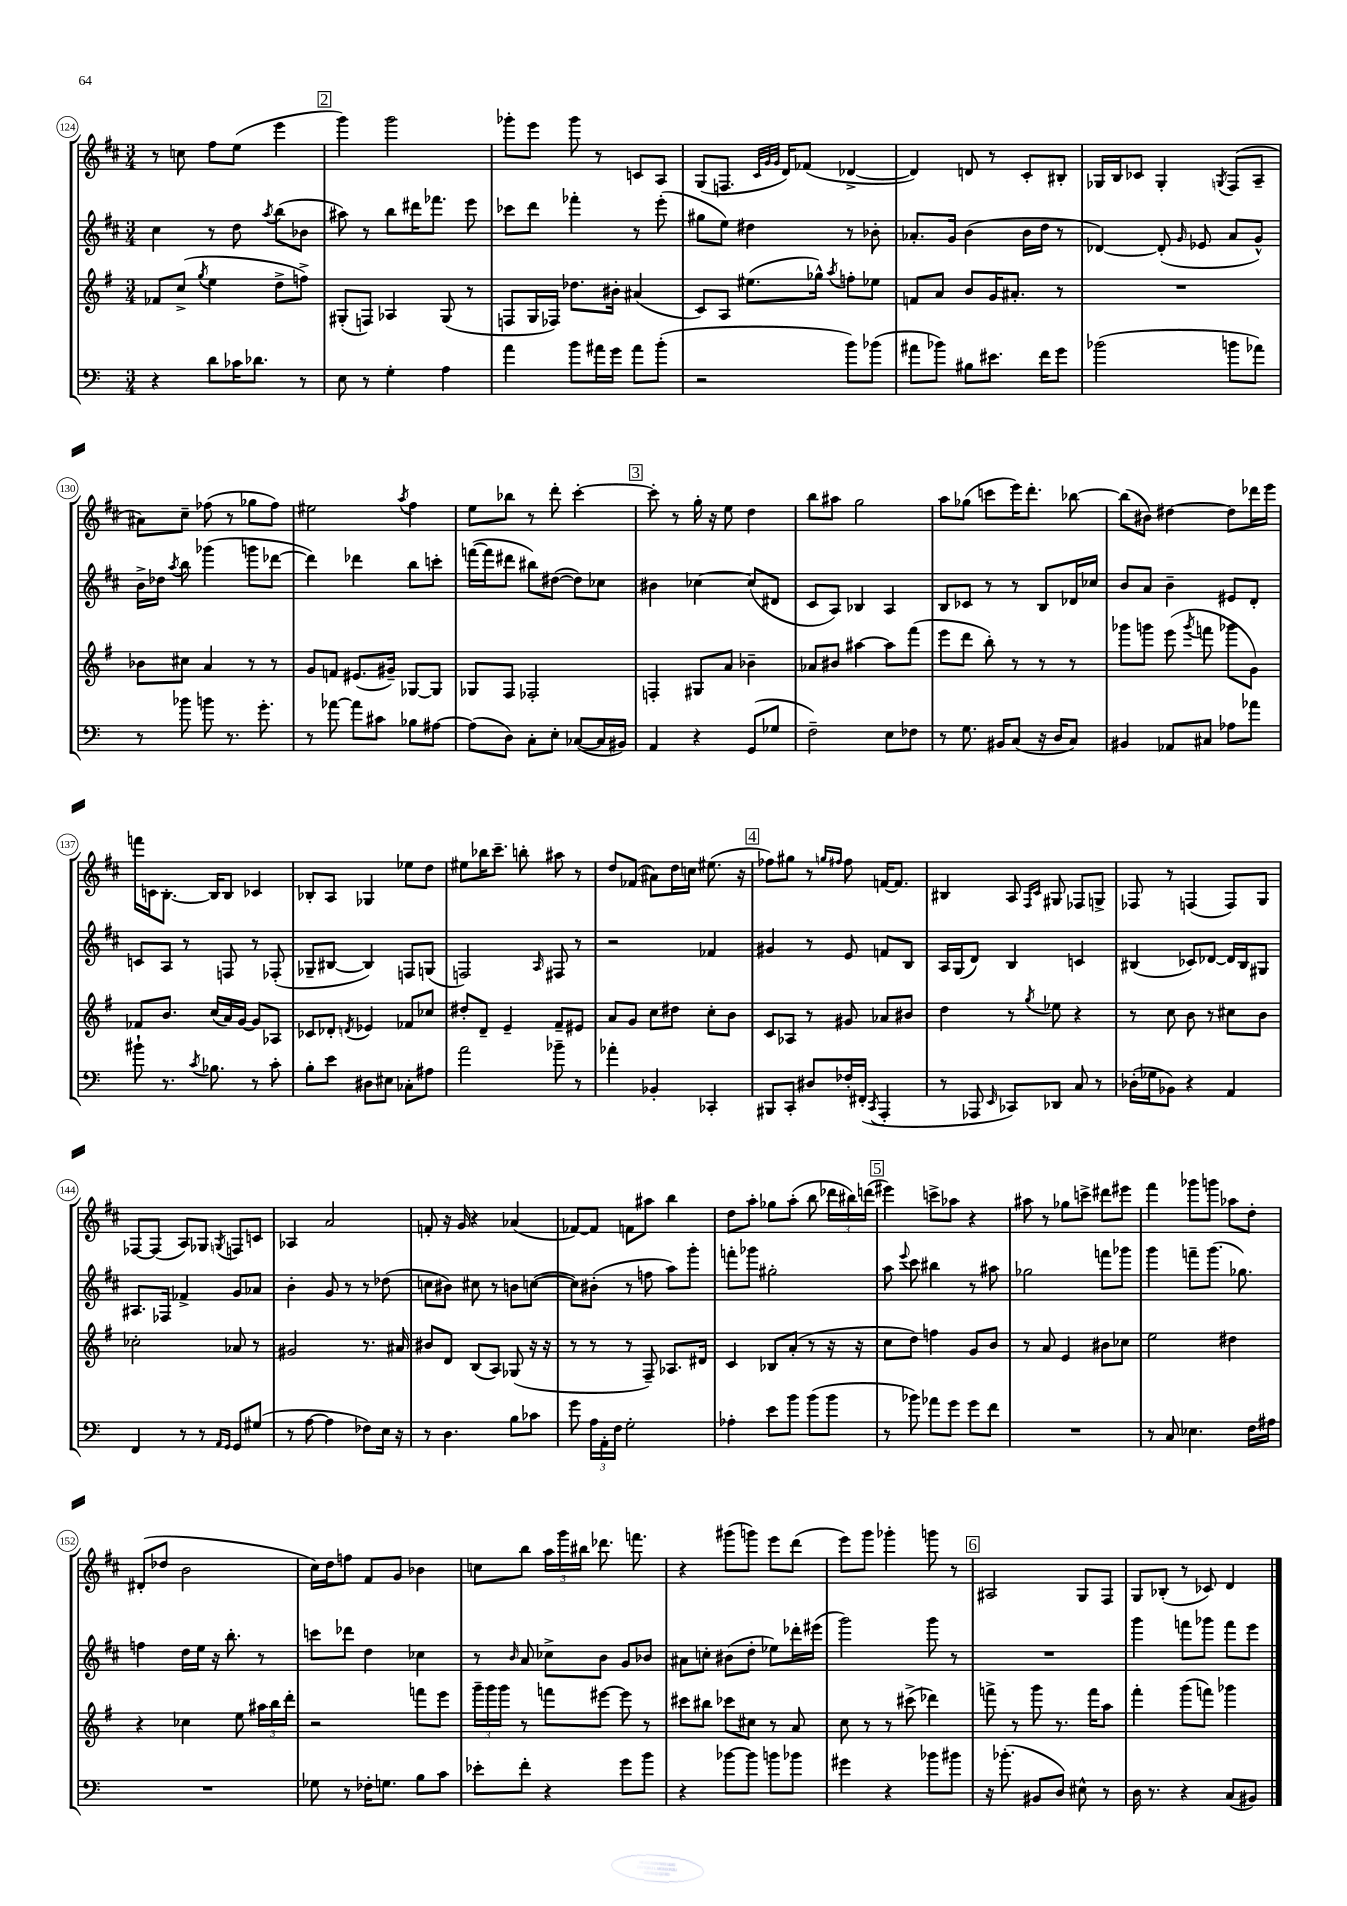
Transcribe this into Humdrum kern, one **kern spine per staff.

**kern	**kern	**kern	**kern
*part4	*part3	*part2	*part1
*staff4	*staff3	*staff2	*staff1
*clefF4	*clefG2	*clefG2	*clefG2
*k[]	*k[f#]	*k[f#c#]	*k[f#c#]
*M3/4	*M3/4	*M3/4	*M3/4
=124	=124	=124	=124
4r	8f-X/L	4cc#\	8r
.	(8cc^/J	.	8ccn\
.	8qgg/	.	.
8d\L	4ee\	8r	8ff#\L
16c-X\K	.	8dd\	(8ee\J
8.d-X\J	.	.	.
.	.	8qaa/	.
.	8dd^\L	(8bb\L	4eee\
8r	8ffn^\J)	8b-X\J	.
!!LO:REH:place=s1:t=2
=125	=125	=125	=125
8E\	(8G#X'/L	8aa#X\)	4ggg\)
8r	8Fn/J)	8r	.
4G'\	4A-X/	8bb\L	2ggg\
.	.	16ddd#X\K	.
.	.	8.fff-X\J	.
4A\	(8G#/	.	.
.	8r	8eee\	.
=126	=126	=126	=126
4a\	8Fn/L	8ccc-X\L	8ggg-X'\L
.	16G/L	8ddd\J	8eee\J
.	16F-X/JJ)	.	.
8b\L	8.dd-X\L	4fff-X'\	8ggg-\
16a#X\L	.	.	8r
16g\JJ	16b#X'\Jk	.	.
8a#\L	(4a#X/	8r	8cn/L
(8b'\J	.	(8eee'\	8A/J
=127	=127	=127	=127
2r	8c/L)	8gg#X\L	(8G/L
.	8A/J	8ee\J)	8.Fn/J
.	(8.ee#X\L	4dd#X\	.
.	.	.	32qqc#/LLL
.	.	.	32qqg/
.	.	.	32qqg/JJJ
.	.	.	16d/KL)
.	.	.	(8f-X/J
.	16gg-X^^\Jk)	.	.
.	8qaa/	.	.
8b\L)	8ffn'\L	8r	[4d-X^/
(8b-X\J	8ee-X\J	8b-X'\	.
=128	=128	=128	=128
8a#X\L	8fn/L	8.a-X'/L	4d-/])
8b-X\J)	8a/J	.	.
.	.	16g/Jk	.
8B#X\L	8b/L	(4b\	8dn/
8.e#X\J	16g/K	.	8r
.	8.a#X'/J	.	.
.	.	16b\LL	8c#'/L
16f\KL	.	16dd\JJ	.
8g\J	8r	8r	8B#X'/J
=129	=129	=129	=129
(2b-X\	2.r	[4d-X/)	16G-X/LL
.	.	.	16B/J
.	.	.	8c-X/J
.	.	(8d-'/]	4G-'/
.	.	16qqg/	.
.	.	8e-X/	.
.	.	.	8qGn/
8bn\L	.	8a/L	(8F#/L
8a-X\J)	.	8g^^/J)	8A~/J
!!LO:LB:g=z
=130	=130	=130	=130
8r	8b-X\L	16b^\LL	8a#X\L)
.	.	16dd-X\JJ	.
.	.	8qaa/	.
8b-X\	8cc#X\J	8bb\	8cc#~\J
8bn\	4a/	(4ggg-X\	(8ff-X\
8.r	.	.	8r
.	8r	8gggn\L	8gg-X\L
8.g'\	.	.	.
.	8r	[8ddd-X\J	8ff-\J)
=131	=131	=131	=131
8r	8g/L	4ddd-\])	2ee#X\
[8a-X\	8fn/J	.	.
8a-\L]	(8.e#X/L	4ddd-X\	.
8c#X\J	.	.	.
.	16g#X~/Jk)	.	.
.	.	.	8qaa/
8B-X\L	[8G-X/L	8bb\L	4ff#\
[8A#X\J	8G-/J]	8cccn'\J	.
=132	=132	=132	=132
(8A#\L]	8G-X/L	([16fffn\LL	8ee\L
.	.	16fff\J]	.
8D\J)	8F#/J	8ddd#X\J	8bb-X\J
8C'\L	2F-X'/	8bb#X\L)	8r
8E'\J	.	([8dd#X\J	8ddd'\
([8C-X/L	.	8dd#\L])	[4ccc#'\
16C-/L]	.	8cc-X\J	.
16BB#X/JJ)	.	.	.
!!LO:REH:place=s1:t=3
=133	=133	=133	=133
4AA/	4Fn'/	4b#X\	8ccc#'\]
.	.	.	8r
4r	8G#X/L	[4cc-X\	16gg'\
.	.	.	16r
.	8a/J	.	8ee\
(8GG/L	4b-X~\	(8cc-/L]	4dd\
8G-X/J	.	8d#X/J	.
=134	=134	=134	=134
2F~\)	8a-X/L	8c#/L	8bb\L
.	8b#X/J	8A/J)	8aa#X\J
.	[4aa#X\	4B-X/	2gg\
8E\L	8aa#\L]	4A/	.
8F-X\J	(8fff#\J	.	.
=135	=135	=135	=135
8r	8eee\L	8B/L	8aa\L
8.G\	8ddd\J	8c-X/J	(8gg-X\J
.	8bb'\)	8r	8cccn\L
16BB#X/KL	.	.	.
(8C/J	8r	8r	16eee\K)
.	.	.	8.ddd'\J
16r	8r	8B/L	.
16D/KL	.	.	.
8C/J)	8r	16d-X/L	[8bb-X\
.	.	16cc-X/JJ	.
=136	=136	=136	=136
4BB#X/	8ggg-X\L	8b/L	(8bb-\L]
.	8gggn\J	8a/J	8b#X\J)
8AA-X/L	(8eee\	4b~\	[4dd#X\
.	8qggg/	.	.
8C#X/J	8fffn\	.	.
8A-X\L	8ggg-X\L	8e#X/L	8dd#\L]
8a-X\J	8g\J)	8d'/J	16ddd-X\L
.	.	.	16eee\JJ
!!LO:LB:g=z
=137	=137	=137	=137
8b#X`\	8f-X/L	8cn/L	16fffn\LL
.	.	.	16cn\J
8.r	8.b/J	8A/J	[8.B'\J
.	.	8r	.
8qc/	.	.	.
8.B-X\	(16cc/LL	.	16B/KL]
.	16a/)	8Fn/	8B/J
.	[16g/JJ	.	.
8r	8g/L]	8r	4c-X/
8c'\	8A-X/J	(8F-X'/	.
=138	=138	=138	=138
8B'\L	8c-X/L	8G-X~/L	8B-X'/L
8e\J	8d-X'/J	[8B#X/J	8A/J
.	8qdn/	.	.
8D#X\L	4e-X/	4B#/])	4G-X/
8E#X\J	.	.	.
8C-X'\L	8f-X/L	8Fn/L	8ee-X\L
8A#X\J	8cc-X/J	(8Gn/J	8dd\J
=139	=139	=139	=139
2a\	8dd#X'/L	2Fn/)	8ee#X\L
.	8d~/J	.	16bb-X\K
.	.	.	8.ccc#~\J
.	4e~/	.	.
.	.	.	8bbn'\
.	.	16qqA/	.
8b-X~\	8f#~/L	8F#X/	8aa#X\
8r	8e#X/J	8r	8r
=140	=140	=140	=140
4a-X'\	8a/L	2r	8dd/L
.	8g/J	.	(8f-X/J
4BB-X'/	8cc\L	.	8a#X\L)
.	8dd#X\J	.	16dd\L
.	.	.	16ccn\JJ
4CC-X'/	8cc'\L	4f-X/	(8.ee#X\
.	8b\J	.	.
.	.	.	16r
!!LO:REH:place=s1:t=4
=141	=141	=141	=141
8BBB#X/L	8c/L	4g#X/	8ff-X\L)
8CC'/J	8A-X/J	.	8gg#X\J
8D#X/L	8r	8r	8r
.	.	.	16qqggn/LL
.	.	.	16qqff#X/JJ
16F-X'/L	8g#X/	8e/	8ff#\
(16FF#X'/JJ	.	.	.
8qCC/	.	.	.
4AAA'/	8a-X/L	8fn/L	[16fn/KL
.	.	.	8.f/J]
.	8b#X/J	8B/J	.
=142	=142	=142	=142
8r	4dd\	16A/LL	4B#X/
.	.	(16G/J	.
8AAA-X/	.	8d/J)	.
16qqEE/	.	.	.
8CC-X/L)	8r	4B/	8A/
.	.	.	16qqF#/LL
.	8qgg/	.	16qqc#/JJ
8DD-X/J	8ee-X\	.	8G#X/
8C/	4r	4cn/	8F-X/L
8r	.	.	8Gn^/J
=143	=143	=143	=143
(16D-X'\LL	8r	(4B#X/	8F-X/
16G-X\J	.	.	.
8BB-X\J)	8cc\	.	8r
4r	8b\	8c-X/L)	(4Fn/
.	8r	[8d-X/J	.
4AA/	8cc#X\L	16d-/LL]	8F/L)
.	.	16B#/J	.
.	8b\J	8G#X/J	8G/J
!!LO:LB:g=z
=144	=144	=144	=144
4FF/	2cc-X'\	8.A#X/L	[8F-X/L
.	.	.	(8F-/J]
.	.	16F-X/Jk	.
8r	.	4f-X^/	8A/L)
8r	.	.	8G-X/J
16qqAA/LL	.	.	.
16qqGG/JJ	.	.	8qGn/
8GG/L	8a-X/	8g/L	8Fn/L
(8G#X/J	8r	8a-X/J	8cn/J
=145	=145	=145	=145
8r	2g#X/	4b'\	4A-X/
[8A\	.	.	.
4A\]	.	8g/	2a/
.	.	8r	.
8F-X\L)	8.r	8r	.
16E\Jk	.	(8dd-X\	.
16r	16a#X/	.	.
=146	=146	=146	=146
8r	8b#X/L	8ccn\L	8fn'/
4.D\	8d/J	8b#X\J)	16r
.	.	.	16g/
.	(8B/L	8cc#X\	4r
.	8A/J)	8r	.
8B\L	(8G-X/	8bn\L	(4a-X/
8c-X\J	16r	([8ccn\J	.
.	16r	.	.
=147	=147	=147	=147
8g\	8r	8cc\L])	[8f-X/L)
24A\LL	8r	(8b#X'\J	8f-/J]
24AA'\	.	.	.
24F\JJ	.	.	.
2G'\	8r	8r	8fn\L
.	8F#~/)	8ffn\	8aa#X\J
.	8.A-X/L	8aa\L)	4bb\
.	.	8ggg'\J	.
.	16d#X/Jk	.	.
=148	=148	=148	=148
4A-X'\	4c/	8fffn'\L	8dd\L
.	.	8ggg-X\J	8aa'\J
8e\L	8B-X/L	2gg#X'\	8gg-X\L
8b\J	(8a'/J	.	(8aa'\J
(8b\L	8r	.	8bb\
8b\J	16r	.	24ddd-X\LL
.	.	.	24bb#X\)
.	16r	.	.
.	.	.	(24dddn\JJ
!!LO:REH:place=s1:t=5
=149	=149	=149	=149
8r	8cc\L	8aa\	4eee#X\)
.	.	8qqeee/	.
8b-X\)	8dd\J)	8ccc#\	.
8a-X\L	4ffn\	4bb#X\	8cccn^\L
8g\J	.	.	8aa-X\J
8g\L	8g/L	8r	4r
8f\J	8b/J	8aa#X\	.
=150	=150	=150	=150
2.r	8r	2gg-X\	8aa#X\
.	8a/	.	8r
.	4e/	.	8gg-X\L
.	.	.	8cccn^\J
.	8b#X\L	8fffn\L	8ddd#X\L
.	8cc-X\J	8ggg-X\J	8eee#X\J
=151	=151	=151	=151
8r	2ee\	4ggg\	4fff#\
8C/	.	.	.
4.E-X\	.	8fffn~\L	8ggg-X\L
.	.	(8.ggg\J	8gggn\J
.	4dd#X\	.	8aa-X\L
.	.	8.gg-X\)	.
16F\LL	.	.	8dd'\J
16A#X\JJ	.	.	.
!!LO:LB:g=z
=152	=152	=152	=152
2.r	4r	4ffn\	(8d#X'/L
.	.	.	8dd-X/J
.	4cc-X\	16dd\LL	2b\
.	.	16ee\JJ	.
.	.	16r	.
.	.	8.bb'\	.
.	8ee\	.	.
.	24aa#X\LL	8r	.
.	24bb\	.	.
.	24ddd'\JJ	.	.
=153	=153	=153	=153
8G-X\	2r	8cccn\L	16cc#\LL)
.	.	.	16dd\J
8r	.	8ddd-X\J	8ffn\J
16F-X'\KL	.	4dd\	8f#/L
8.Gn\J	.	.	.
.	.	.	8g/J
8B\L	8fffn\L	4cc-X\	4b-X\
8c\J	8eee\J	.	.
=154	=154	=154	=154
8e-X'\L	24ggg~\LL	8r	8ccn\L
.	24ggg\	.	.
.	24ggg\JJ	.	.
.	.	16qqb/	.
8f'\J	8r	8a/	8bb\J
4r	8fffn\L	8cc-X^\L	24aa\LL
.	.	.	24ggg\
.	.	.	24bb#X\JJ
.	[8eee#X\J	8b\J	8.ddd-X\
8g\L	8eee#\]	8g/L	.
.	.	.	8.fffn\
8b\J	8r	8b-X/J	.
=155	=155	=155	=155
4r	8ccc#X\L	8a#X\L	4r
.	8bb#X\J	8ccn'\J	.
[8b-X\L	8ccc-X\L	(8b#X\L	(8ggg#X\L
8b-\J]	8cc#X\J	8dd'\J	8gggn\J)
8bn\L	8r	8ee-X\L)	8eee\L
8b-X\J	8a/	16ddd-X'\L	(8ddd\J
.	.	(16eee#X\JJ	.
=156	=156	=156	=156
4g#X\	8cc\	2ggg\)	8eee\L)
.	8r	.	8ggg\J
4r	8r	.	4ggg-X'\
.	(8ccc#X^\	.	.
8b-X\L	4ddd-X\)	8ggg\	8gggn\
8b#X\J	.	8r	8r
!!LO:REH:place=s1:t=6
=157	=157	=157	=157
16r	8fffn^\	2.r	2A#X/
(8.b-X'\	.	.	.
.	8r	.	.
8BB#X/L	8ggg\	.	.
8D/J)	8.r	.	.
8E#X^^\	.	.	8G/L
.	16fff\KL	.	.
8r	8aa\J	.	8F#/J
=158	=158	=158	=158
16D\	4fff#'\	4ggg\	8G/L
8.r	.	.	.
.	.	.	(8B-X'/J
4r	(8ggg\L	8fffn\L	8r
.	8fffn\J)	8ggg-X\J	8c-X/)
(8C/L	4ggg-X\	8fff\L	4d/
8BB#X/J)	.	8eee\J	.
==	==	==	==
*-	*-	*-	*-
